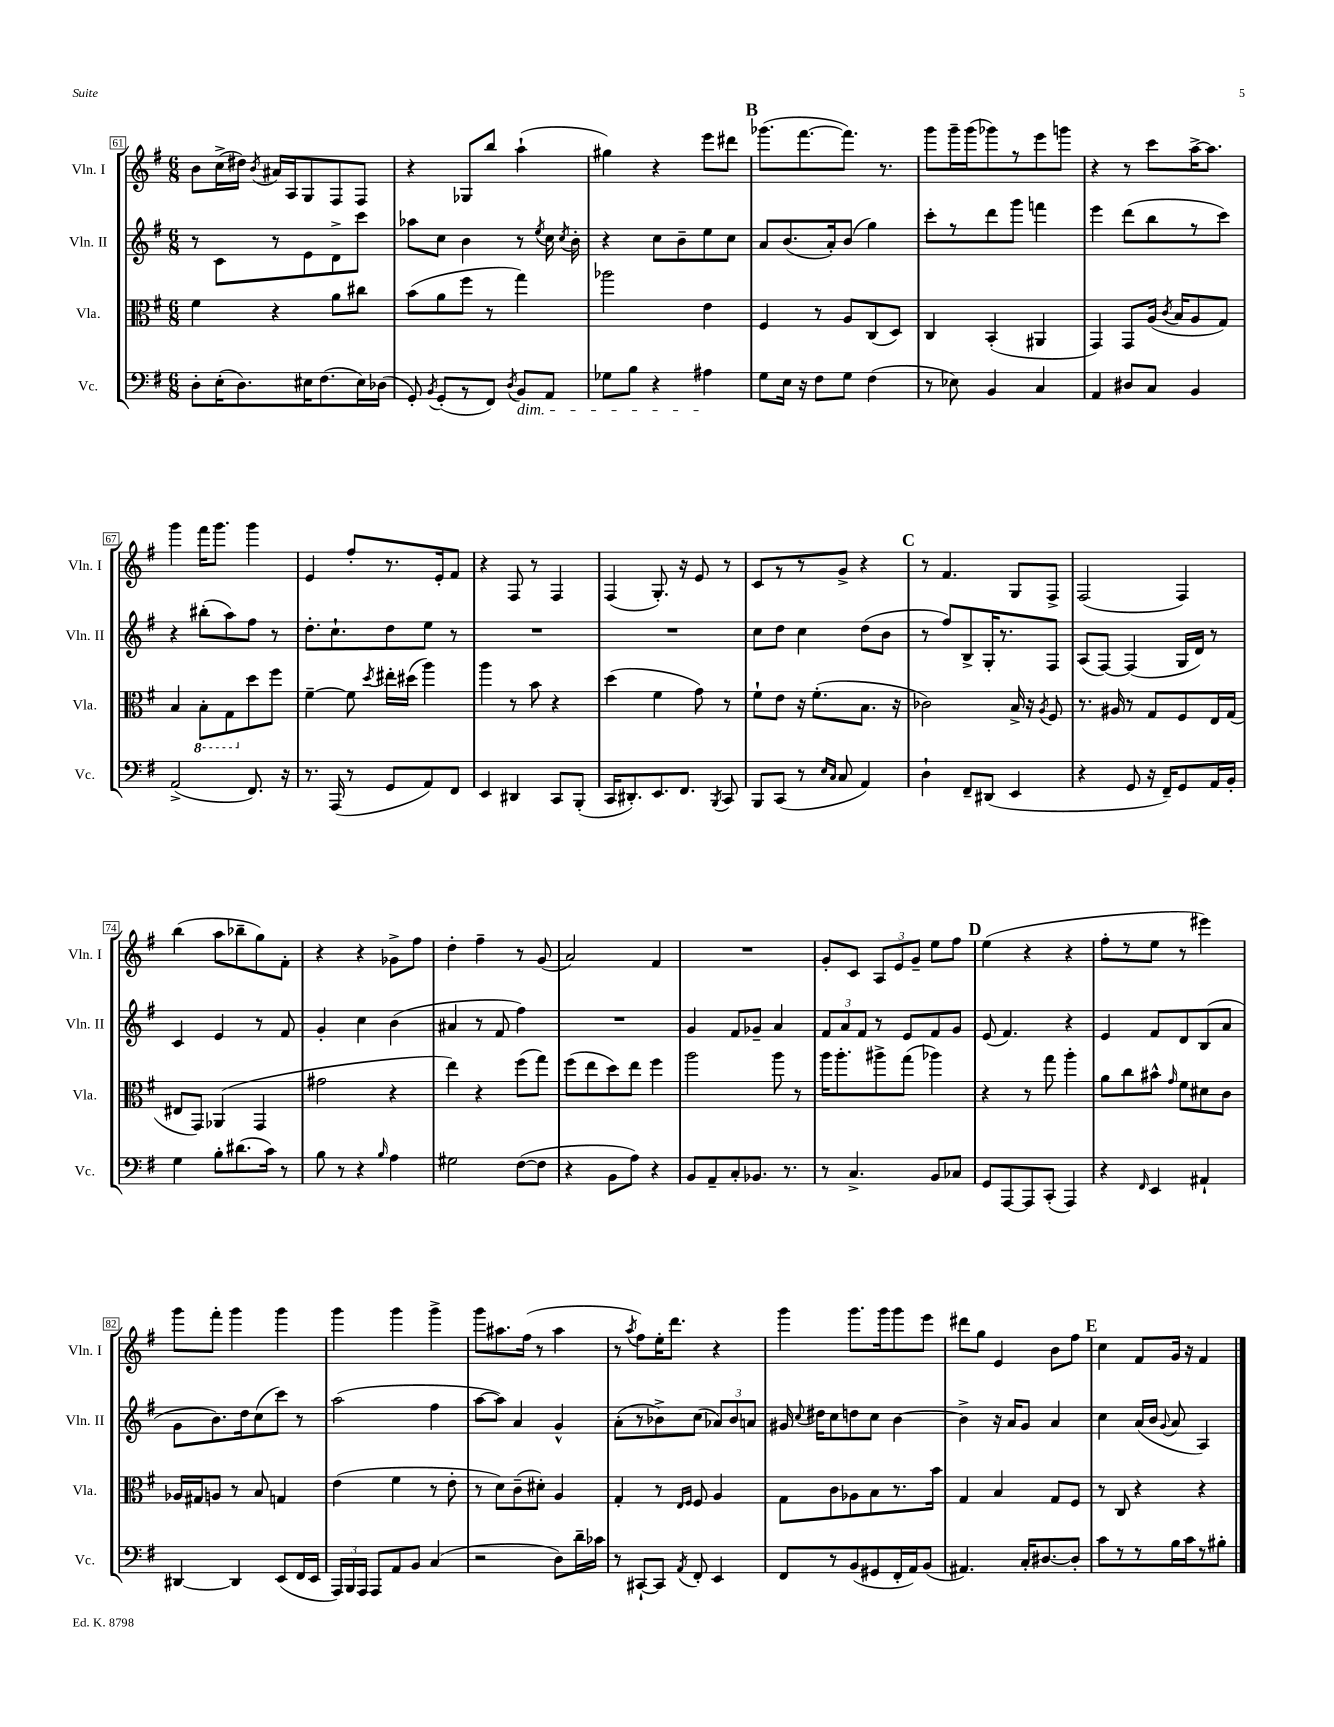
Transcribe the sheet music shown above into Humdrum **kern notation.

**kern	**kern	**kern	**kern
*staff4	*staff3	*staff2	*staff1
*clefF4	*clefC3	*clefG2	*clefG2
*k[f#]	*k[f#]	*k[f#]	*k[f#]
*M6/8	*M6/8	*M6/8	*M6/8
8D'	4f#	8r	8b
(16E'	.	8c	(16cc^
8.D)	.	.	16dd#)
.	.	.	8qb
.	4r	8r	16a#
.	.	.	16A
16E#	.	8e	8G
(8.F#	.	.	.
.	8a	8d^	8F#
16E#)	8cc#	8ccc	8F#
(16D-	.	.	.
=	=	=	=
8GG')	(8b	8aa-	4r
8qBB	.	.	.
(8GG'	8a	8cc	.
8r	8ff#	4b	8G-
8FF#)	8r	.	8bb
8qD	.	.	.
8BB	4gg)	8r	(4aa`
.	.	8qee	.
8AA	.	16cc	.
.	.	8qcc	.
.	.	16b'	.
=	=	=	=
8G-	2aa-	4r	4gg#)
8B	.	.	.
4r	.	8cc	4r
.	.	8b~	.
4A#	4e	8ee	8eee
.	.	8cc	8ddd#
=	=	=	=
8G	4F#	8a	(8.ggg-
16E	.	(8.b	.
16r	.	.	[8.fff#
8F#	8r	.	.
.	.	16a')	.
8G	8A	(8b	8.fff#])
(4F#	(8C	4gg)	.
.	.	.	8.r
.	8D)	.	.
=	=	=	=
8r	4C	8ccc'	8ggg
8E-)	.	8r	16ggg~
.	.	.	(16ggg
4BB	(4BB'	8ddd	8ggg-)
.	.	8ggg	8r
4C	4AA#	4fff	8eee
.	.	.	8ggg
=	=	=	=
4AA	4GG)	4eee	4r
8D#	8GG	(8ddd	8r
8C	(16A	8bb	8ccc
.	8qc	.	.
.	16B	.	.
4BB	8A	8r	[16aa^
.	.	.	8.aa]
.	8G)	8ccc)	.
=	=	=	=
(2AA^	4B	4r	4ggg
.	8BB'	(8bb#'	16fff#
.	.	.	8.ggg
.	8GG	8aa)	.
8.FF#)	8dd	8ff#	4ggg
.	8ff#	8r	.
16r	.	.	.
=	=	=	=
8.r	[4f#~	8.dd'	4e
(16AAA	.	8.cc`	.
8r	8f#]	.	8ff#'
.	8qdd	.	.
8GG	16ee#'	8dd	8.r
.	(16dd#	.	.
8AA)	4aa)	8ee	.
.	.	.	16e'
8FF#	.	8r	8f#
=	=	=	=
4EE	4aa	2.r	4r
4DD#	8r	.	8F#
.	8b	.	8r
8CC	4r	.	4F#
(8BBB'	.	.	.
=	=	=	=
16CC	(4dd	2.r	(4F#
8.DD#')	.	.	.
8.EE	4f#	.	8.G')
8.FF#	.	.	16r
.	8g)	.	8e
8qBBB	.	.	.
8CC	8r	.	8r
=	=	=	=
8BBB	8f#`	8cc	8c
(8CC	8e	8dd	8r
8r	16r	4cc	8r
.	(8.f#'	.	.
16qqE	.	.	.
16qqC	.	.	.
8C	.	.	8g^
4AA)	8.B	(8dd	4r
.	.	8b	.
.	16r	.	.
=	=	=	=
4D`	2c-)	8r	8r
.	.	8ff#)	4.f#
8FF#~	.	8B^	.
(8DD#	.	16G'	.
.	.	8.r	.
4EE	16B^	.	8G
.	16r	.	.
.	8qA	.	.
.	8F#	8F#	8F#^
=	=	=	=
4r	8.r	(8A	(2F#
.	.	[8F#)	.
.	16A#	.	.
8GG	8r	(4F#]	.
16r	8G	.	.
16FF#~)	.	.	.
8GG	8F#	16G	4F#)
.	.	16d)	.
16AA	16E	8r	.
16BB'	(16G	.	.
=	=	=	=
4G	8E#	4c	(4bb
.	8GG)	.	.
8B'	(4AA-	4e	8aa
(8.d#	.	.	8bb-~
.	4GG	8r	8gg)
16c)	.	.	.
8r	.	8f#	8f#'
=	=	=	=
8B	2g#	4g'	4r
8r	.	.	.
4r	.	4cc	4r
16qqB	.	.	.
4A	4r	(4b	8g-^
.	.	.	8ff#
=	=	=	=
2G#	4ee)	4a#	4dd'
.	4r	8r	4ff#~
.	.	8f#	.
([8F#	(8ff#	4ff#)	8r
8F#]	8gg)	.	(8g
=	=	=	=
4r	(8ff#	2.r	2a)
.	8ee	.	.
8BB	8dd)	.	.
8A)	8ee	.	.
4r	4ff#	.	4f#
=	=	=	=
8BB	2aa	4g	2.r
8AA~	.	.	.
8C'	.	8f#	.
8.BB-	.	8g-~	.
.	8aa	4a	.
8.r	.	.	.
.	8r	.	.
=	=	=	=
8r	16aa	12f#	8g'
.	8.aa'	.	.
.	.	12a	.
4.C^	.	.	8c
.	.	12f#	.
.	8aa#^	8r	12A
.	.	.	12e
.	(8gg	8e	.
.	.	.	12g~
8BB	4aa-)	8f#	8ee
8C-	.	8g	8ff#
=	=	=	=
8GG	4r	(8e	(4ee
[8AAA	.	4.f#)	.
8AAA]	8r	.	4r
(8CC'	8gg	.	.
4AAA)	4aa'	4r	4r
=	=	=	=
4r	8a	4e	8ff#'
.	8cc	.	8r
16qqFF#	.	.	.
4EE	8b#^^	8f#	8ee
.	16qqg	.	.
.	8f#	8d	8r
4AA#`	8d#	(8B	4eee#)
.	8c	8a	.
=	=	=	=
[4DD#	16A-	8g	8ggg
.	16G#	.	.
.	8A	8.b)	8fff#'
4DD#]	8r	.	4ggg
.	.	16dd	.
.	8B	(8cc	.
(8EE	4G	8ccc)	4ggg
16FF#	.	8r	.
16EE	.	.	.
=	=	=	=
24AAA)	(4e	(2aa	4ggg
24BBB	.	.	.
24AAA	.	.	.
8AAA	.	.	.
8AA	4f#	.	4ggg
8BB	.	.	.
(4C	8r	4ff#	4ggg^
.	8e'	.	.
=	=	=	=
2r	8r	[8aa	8ggg
.	8d)	8aa])	8.aa#
.	(8c~	4a	.
.	.	.	(16ff#
.	8d#')	.	8r
8D)	4A	4g^^	4aa#
16d~	.	.	.
16c-	.	.	.
=	=	=	=
8r	4G'	(8a'	8r
.	.	.	8qaa
[8CC#`	.	8r	8ff#)
8CC#]	8r	8b-^)	16ee'
.	.	.	8.ddd
.	16qqE	.	.
8qAA	16qqF#	.	.
8FF#'	8F#	(8cc	.
4EE	4A	12a-)	4r
.	.	12b-	.
.	.	12a	.
=	=	=	=
8FF#	8G	16g#	4ggg
.	.	8qqcc	.
.	.	16dd#	.
8r	8c	8cc	.
(8BB	8A-	8dd	8.ggg
8GG#	8B	8cc	.
.	.	.	16ggg
16FF#'	8.r	[4b	8ggg
16AA)	.	.	.
(8BB	.	.	8eee
.	16b	.	.
=	=	=	=
4.AA#)	4G	4b^]	8ddd#
.	.	.	8gg
.	4B	16r	4e
.	.	16a	.
16C'	.	8g	.
[8.D#	.	.	.
.	8G	4a	8b
8D#']	8F#	.	8ff#
=	=	=	=
8c	8r	4cc	4cc
8r	8C	.	.
8r	4r	(16a	8f#
.	.	16b	.
.	.	8qqg	.
16B	.	8a	16g
16c	.	.	16r
8r	4r	4A)	4f#
8B#'	.	.	.
==	==	==	==
*-	*-	*-	*-
